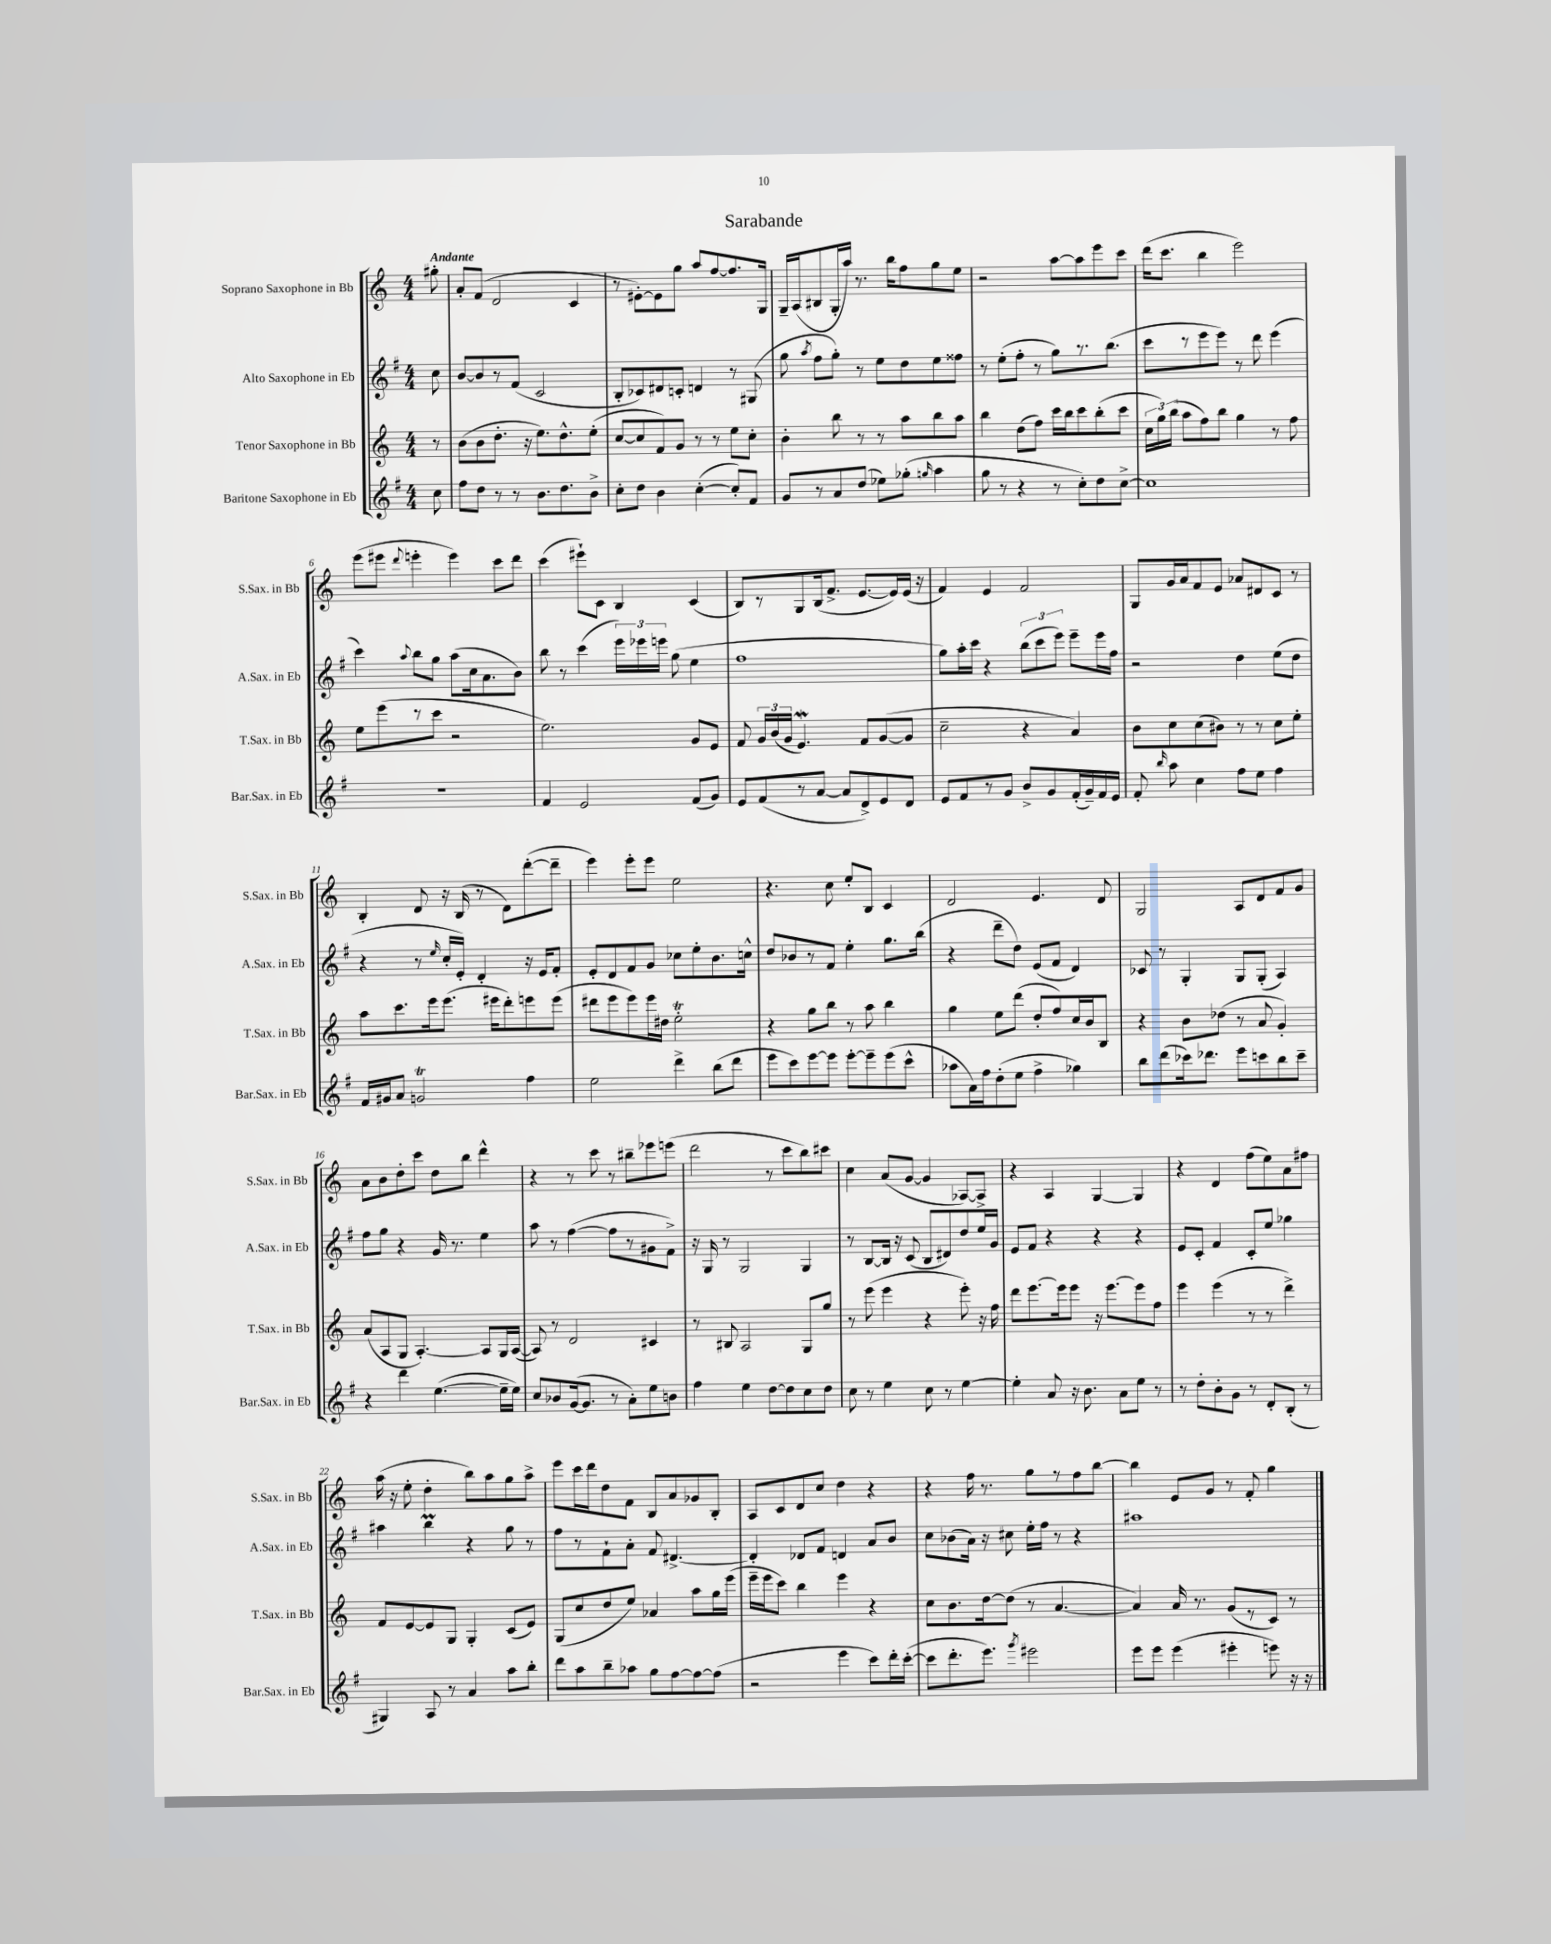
\header { title = "Sarabande" }
<<
\new StaffGroup <<
\new Staff = "s0" \with { instrumentName = "Soprano Saxophone in Bb" shortInstrumentName = "S.Sax. in Bb" } {
    \clef treble \key c \major \numericTimeSignature \time 4/4 \partial 8 \tempo "Andante"
    \autoBeamOff gis''8-. |
    a'8[-. f'8]( d'2 c'4 |
    r8 eis'8[~-.) eis'8 g''8] a''8[ f''8~ f''8. g16] |
    g16[-- a16( bis8 g16-. a''16]) r8. b''16[ f''8 g''8 e''8] |
    r2 a''8[~ a''8 e'''8 c'''8] |
    d'''16[( c'''8.] b''4 e'''2) |
    e'''8[( eis'''8] \appoggiatura { d'''8 } e'''4-. e'''4) c'''8[ d'''8] |
    c'''4( eis'''8[-!) c'8] b4 c'4( |
    b8[) r8 g8 b16( f'8.]-> e'8.[~ e'16) e'16]( r16 |
    f'4) e'4 f'2 |
    g8[ g'16 a'16 f'8 e'8] aes'8[ dis'8 c'8] r8 |
    b4-. d'8 r16 b16( r8 d'8[) d'''8~-.( d'''8]-- |
    e'''4) e'''8[-. e'''8] e''2 |
    r4. c''8 e''8[-. b8] c'4 |
    d'2 e'4. d'8 |
    g2 a8[ d'8 f'8 g'8] |
    a'8[ b'8 d''8-. c'''8] d''8[ b''8] d'''4-^ |
    r4 r8 c'''8 r8 bis''8[-- ees'''8 e'''8]( |
    d'''2 r8 c'''8[ b''8) cis'''8] |
    c''4 a'8[( g'8]~ g'4 aes8[~) aes8]-> |
    r4 a4 g4~ g4 |
    r4 d'4 f''8[( e''8) a'8 fis''8] |
    a''16( r16 e''8-. d''4-. b''8[) a''8 g''8 a''8]-> |
    e'''8[ c'''16 d'''16 d''8 f'8] b8[ a'8 ges'8 b8]-. |
    a8[ c'8 d'8 c''8] d''4 r4 |
    r4 f''16 r8. g''8[ r8 f''8 b''8]~ |
    b''4 e'8[ g'8] r8 f'8-. g''4 \bar "|." |
}
\new Staff = "s1" \with { instrumentName = "Alto Saxophone in Eb" shortInstrumentName = "A.Sax. in Eb" } {
    \clef treble \key g \major \numericTimeSignature \time 4/4 \partial 8
    \autoBeamOff c''8 |
    b'8[~ b'8 r8 fis'8]( c'2 |
    b8[-. ces'8) dis'8 c'8]-. d'4 r8 gis8( |
    g''8 \acciaccatura { a''8 } fis''8[ g''8]-.) r8 e''8[ d''8 e''8 fisis''8] |
    r8 e''8[-.( fis''8]-. r8 g''8[) r8. b''8.]( |
    c'''8[ r8 e'''8 e'''8]) r8 d'''8 e'''4( |
    c'''4) \appoggiatura { a''8 } b''8[ g''8] a''8[( c''16 a'8. b'8]) |
    b''8 r8 c'''4( \tuplet 3/2 { e'''16[) ees'''16 e'''16] } g''8( e''4 |
    fis''1 |
    g''8[) a''16-. c'''16] r4 \tuplet 3/2 { b''8[( c'''8 e'''8]) } e'''8[-- e'''16 fis''16] |
    r2 d''4 e''8[( d''8] |
    r4 r8 \grace { e''16 } c''16[-. e'16]-.) d'4-. r16 e'16[ fis'8]-. |
    e'8[-. d'8 fis'8 g'8] ces''8[ e''8-. b'8. c''16]-^ |
    d''8[ bes'8 r8 fis'8] e''4-. g''8.[ b''16]( |
    r4 d'''8[-- d''8]) e'8[( fis'8] d'4) |
    ces'8 r8 g4-. g8[ g8]-.( a4) |
    fis''8[ g''8] r4 g'16 r8. e''4 |
    a''8 r8 fis''4~( fis''8[ r8 gis'8 fis'8]->) |
    r16 g16 r8 g2 g4 |
    r8 b8[~ b16] r16 c'8( b8[ dis'8) d''8 e''16 g'16] |
    e'8[ fis'8] r4 r4 r4 |
    e'8[ c'8]-. fis'4 c'8[-. e''8] ges''4 |
    ais''4 b''4\prall r4 g''8 r8 |
    fis''8[ r8 fis'8-! a'8]-. fis'8 dis'4.~-> |
    dis'4-. des'8[ fis'8] d'4 a'8[ b'8] |
    c''8[ bes'8( a'16]) r16 cis''8 e''16[-. fis''16] r8 r4 |
    ais''1 \bar "|." |
}
\new Staff = "s2" \with { instrumentName = "Tenor Saxophone in Bb" shortInstrumentName = "T.Sax. in Bb" } {
    \clef treble \key c \major \numericTimeSignature \time 4/4 \partial 8
    \autoBeamOff r8 |
    b'8[( b'8 d''8.]-. r16 e''8.[) d''8.-^ e''8]-.( |
    c''8[~ c''8 f'8) g'8] r8 r8 e''8[ c''8]-. |
    b'4-. b''8 r8 r8 a''8[ b''8 a''8] |
    b''4 d''8[( f''8]) c'''16[ b''16 c'''8 b''8-.( c'''8] |
    \tuplet 3/2 { c''16[ g''16) b''16]( } a''8[ f''8) b''8] g''4 r8 f''8 |
    e''8[ e'''8( r8 c'''8] r2 |
    e''2.) g'8[ e'8] |
    f'8 \tuplet 3/2 { g'16[ b'16( g'16] } e'4.\mordent) f'8[ g'8~( g'8] |
    c''2-- r4 a'4) |
    b'8[ c''8 c''8( bis'8]) r8 r8 c''8[ e''8]-. |
    a''8[ c'''8. e'''16 e'''8.]( eis'''16[ d'''8-.) e'''8 e'''8]( |
    dis'''8[ e'''8 e'''8) e'''16 dis''16] e''2-.\trill |
    r4 g''8[ b''8] r8 a''8 b''4 |
    g''4 e''8[ d'''8]( d''8[-. f''8) c''16 b'16 b8] |
    r4 b'8[ des''8]( r8 a'8 g'4-.) |
    a'8[( a8 g8] a4.~-.) a8[ g16 a16]~( |
    a8) r8 d'2 cis'4 |
    r8 bis8 a2 g8[ g''8] |
    r8 e'''8( e'''4 r4 e'''8-.) r16 f''16 |
    d'''8[ e'''8.~ e'''16 e'''8] r16 e'''8.[~ e'''8 f''8] |
    e'''4 e'''4( r8 r8 d'''4->) |
    f'8[ e'8~ e'8 g8] g4-. c'8[( e'8]) |
    g8[( c''8 d''8 e''8]) aes'4 a''8[ g''16 e'''16]( |
    e'''16[-- e'''16 c'''8]) b''4 e'''4 r4 |
    c''8[ b'8. d''16~ d''8]( r8 a'4.~ |
    a'4) a'16 r8. g'8[( r8 c'8]) r8 \bar "|." |
}
\new Staff = "s3" \with { instrumentName = "Baritone Saxophone in Eb" shortInstrumentName = "Bar.Sax. in Eb" } {
    \clef treble \key g \major \numericTimeSignature \time 4/4 \partial 8
    \autoBeamOff c''8 |
    fis''8[ d''8] r8 r8 b'8.[ d''8. b'8]-> |
    c''8[-. d''8] b'4 c''4~-.( c''8[-.) fis'8] |
    g'8[ r8 a'8 d''8]( ees''8[) ges''8]-.( \grace { g''16 } a''4 |
    g''8 r8 r4 r8 c''8[-.) d''8 c''8]~-> |
    c''1 |
    R1 |
    fis'4 e'2 fis'8[( g'8]) |
    e'8[ fis'8( r8 a'8]~ a'8[ d'8->) e'8 d'8] |
    e'8[ fis'8 r8 g'8] b'8[-> g'8 fis'16-.( g'16--) fis'16 e'16] |
    fis'8-. \grace { b''16 } a''8 c''4 fis''8[ e''8] fis''4 |
    fis'16[ gis'16 a'8] g'2\trill fis''4 |
    e''2 d'''4-> b''8[( d'''8] |
    e'''8[ c'''8) e'''8~ e'''8] e'''8[~-. e'''8-- e'''8( c'''8]-^ |
    aes''8[ a'16) fis''16 d''8-.( e''8] fis''4-> ges''4) |
    b''8[ d'''8( ces'''16) des'''8.] e'''8[ c'''8 b''8 c'''8]-- |
    r4 d'''4 e''4.~( e''16[-- e''16]) |
    c''8[ bes'8 g'16~( g'8.] r8 a'8[-.) e''8 b'8] |
    fis''4 e''4 d''8[~ d''8 c''8 d''8] |
    c''8 r8 e''4 c''8 r8 e''4~ |
    e''4-. a'8 r16 b'8. a'8[ e''8] r8 |
    r8 d''8[-. b'8-. g'8] r8 d'8[-. b8]-.( r8 |
    gis4) a8 r8 a'4 a''8[ b''8]-. |
    d'''8[ a''8 b''8-- aes''8] g''8[ fis''8~ fis''8~ fis''8]( |
    r2 e'''4 c'''8[) d'''16-. c'''16]~-.( |
    c'''8[ d'''8.-. e'''8.]) \acciaccatura { g'''8 } eis'''2 |
    e'''8[ e'''8] e'''4( eis'''4-. e'''8) r16 r16 \bar "|." |
}
>>
>>
